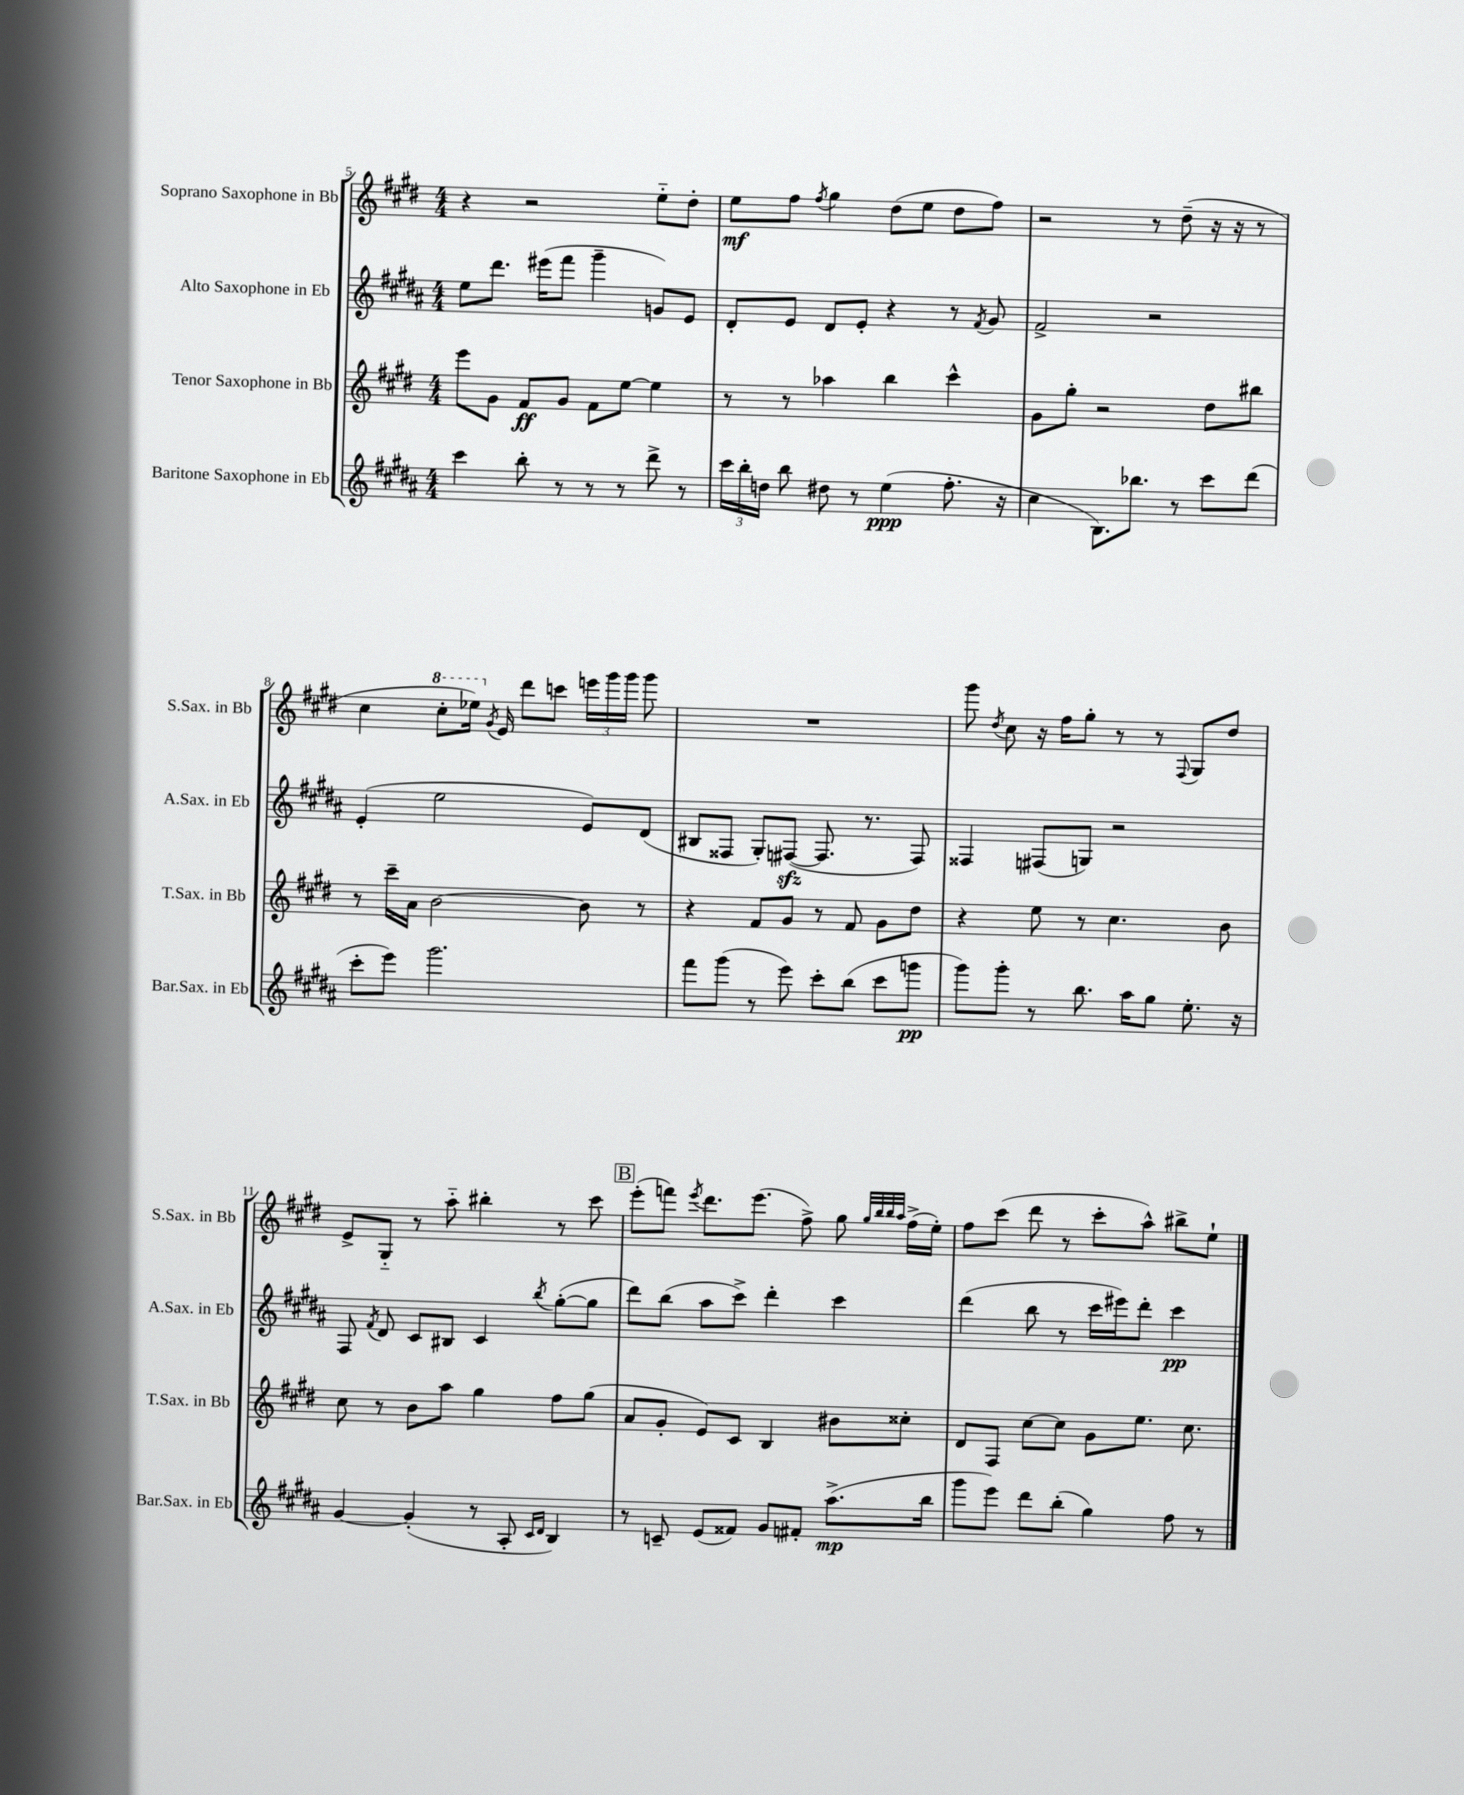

**kern	**kern	**kern	**kern
*staff4	*staff3	*staff2	*staff1
*clefG2	*clefG2	*clefG2	*clefG2
*k[f#c#g#d#a#]	*k[f#c#g#d#]	*k[f#c#g#d#a#]	*k[f#c#g#d#]
*M4/4	*M4/4	*M4/4	*M4/4
4ccc#	8eee	8ee	4r
.	8g#	8.ddd#	.
8bb'	8f#	.	2r
.	.	(16eee#	.
8r	8g#	8fff#	.
8r	8f#	4ggg#~	.
8r	[8ee	.	.
8ddd#^	4ee]	8g)	8ee'~
8r	.	8e	8dd#'
=	=	=	=
24ccc#	8r	8d#'	8ee
24bb'	.	.	.
24dd	.	.	.
8bb	8r	8e	8ff#
.	.	.	8qff#
8dd#	4aa-	8d#	4gg#
8r	.	8e'	.
(4ee	4bb	4r	(8dd#
.	.	.	8ee
8.ff#'	4ccc#^^	8r	8dd#
.	.	8qf#	.
.	.	8g#	8ff#)
16r	.	.	.
=	=	=	=
4cc#	8g#	2f#^	2r
.	8gg#'	.	.
8.B)	2r	.	.
8.bb-	.	.	.
.	.	2r	8r
8r	.	.	(8dd#~
8ccc#	8dd#	.	16r
.	.	.	16r
(8ddd#	8bb#	.	8r
=	=	=	=
8ccc#'	8r	(4e'	4cc#
8eee)	16ccc#~	.	.
.	16a	.	.
2.ggg#	[2b	2ee	8ccc#'
.	.	.	16eee-)
.	.	.	8qg#
.	.	.	16e
.	.	.	8ddd#
.	.	.	8ccc
.	8b]	8e)	24eee
.	.	.	24ggg#
.	.	.	24ggg#
.	8r	(8d#	8ggg#
=	=	=	=
8fff#	4r	8B#	1r
(8ggg#	.	8F##	.
8r	8f#	8G#')	.
8eee)	8g#	([8F#	.
8ccc#'	8r	8.F#]	.
(8bb	8f#	.	.
.	.	8.r	.
8ccc#	8g#	.	.
8ggg	8dd#	8F#)	.
=	=	=	=
8ggg#)	4r	4F##	8ggg#
.	.	.	8qdd#
8ggg#'	.	.	8cc#
8r	8ee	(8F#	16r
.	.	.	16ff#
8.bb	8r	8G)	8gg#'
.	4.cc#	2r	8r
16aa#	.	.	.
8gg#	.	.	8r
.	.	.	8qqF#
8.ee'	.	.	8G#
.	8b	.	8dd#
16r	.	.	.
=	=	=	=
[4g#	8cc#	8F#	8e^
.	.	8qf#	.
.	8r	8d#	8G#'~
(4g#']	8b	8c#	8r
.	8aa	8B#	8aa'~
8r	4gg#	4c#	4bb#'
8A#'	.	.	.
16qqc#	.	.	.
16qqd#	.	8qbb	.
4B)	8ff#	([8gg#'	8r
.	(8gg#	8gg#]	8ccc#
=	=	=	=
8r	8a	8ddd#)	(8eee'
8c~	8g#'	(8bb	8fff)
.	.	.	8qeee
(8e	8e)	8aa#	8.ddd#
8f##)	8c#	8ccc#^)	.
.	.	.	(8.eee
8g#	4B	4ddd#'	.
8f#'	.	.	8ff#^)
(8.aa#^	8b#	4ccc#	8gg#
.	.	.	32qqgg#
.	.	.	32qqbb
.	.	.	32qqbb
.	.	.	32qqaa
.	8cc##'	.	(16ff#^
16bb	.	.	16ee')
=	=	=	=
8ggg#	8d#	(4ddd#	8ff#
8eee)	8F#	.	(8ccc#
8ddd#	[8cc#	8bb	8ddd#
(8bb'	8cc#]	8r	8r
4gg#)	8g#	16ccc#	8ccc#'
.	.	16eee#)	.
.	8.ee	8ddd#'	8aa^^)
8ff#	.	4ccc#	8bb#^
.	8.cc#	.	.
8r	.	.	8ee`
==	==	==	==
*-	*-	*-	*-
